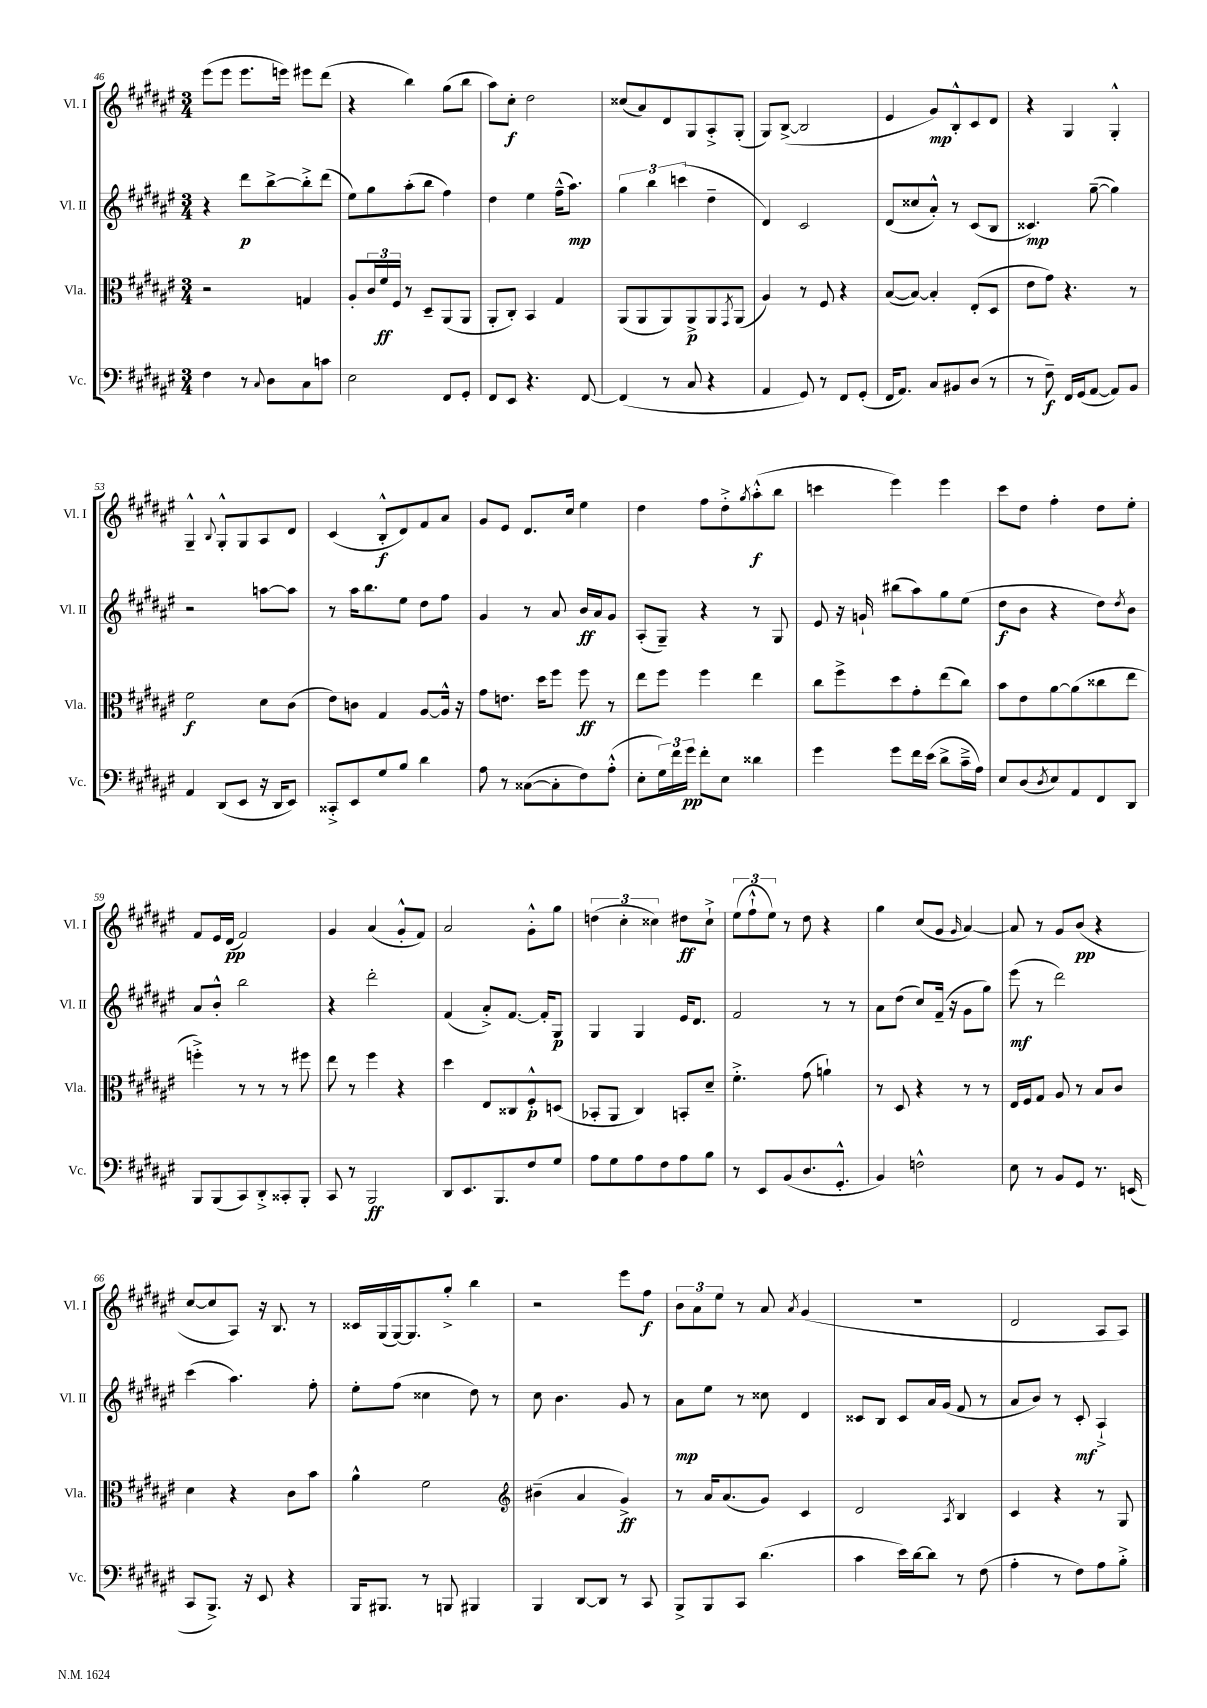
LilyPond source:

<<
\new StaffGroup <<
\new Staff = "s0" \with { instrumentName = "Vl. I" shortInstrumentName = "Vl. I" } {
    \clef treble \key fis \major \numericTimeSignature \time 3/4
    eis'''8( eis'''8 eis'''8. e'''16) eis'''8 dis'''8( |
    r4 b''4) gis''8( b''8 |
    ais''8) cis''8-.\f dis''2 |
    cisis''8( ais'8) dis'8 gis8 ais8-.-> gis8-.( |
    gis8) b8~->( b2 |
    eis'4 gis'8\mp) b8-.-^ cis'8 dis'8 |
    r4 gis4 gis4-.-^ |
    gis4---^ \appoggiatura { b8 } gis8-.-^ gis8 ais8 dis'8 |
    cis'4( b8-.-^\f dis'8) fis'8 ais'8 |
    gis'8 eis'8 dis'8. cis''16 eis''4 |
    dis''4 fis''8 dis''8-.-> \acciaccatura { gis''8 } ais''8-.-^\f( b''8 |
    c'''4 eis'''4) eis'''4 |
    cis'''8 dis''8 fis''4-. dis''8 eis''8-. |
    fis'8 eis'16 dis'16\pp( fis'2) |
    gis'4 ais'4( gis'8-.-^ fis'8) |
    ais'2 gis'8-.-^ gis''8 |
    \tuplet 3/2 { d''4( cis''4-. cisis''4) } dis''8\ff cisis''8-!-> |
    \tuplet 3/2 { eis''8( fis''8-!-^ eis''8) } r8 dis''8 r4 |
    gis''4 cis''8( gis'8 \grace { gis'16 } ais'4~) |
    ais'8 r8 gis'8 b'8\pp( r4 |
    cis''8~ cis''8 ais8) r16 b8. r8 |
    cisis'16 gis16( gis16~) gis8. gis''8-.-> b''4 |
    r2 eis'''8 fis''8\f |
    \tuplet 3/2 { b'8 ais'8 eis''8 } r8 ais'8 \acciaccatura { ais'8 } gis'4( |
    R2. |
    dis'2 ais8 ais8) \bar "|." |
}
\new Staff = "s1" \with { instrumentName = "Vl. II" shortInstrumentName = "Vl. II" } {
    \clef treble \key fis \major \numericTimeSignature \time 3/4
    r4 dis'''8\p b''8~-> b''8-.-> dis'''8( |
    eis''8) gis''8 ais''8-.( b''8 fis''4) |
    dis''4 eis''4 fis''16---^( ais''8.\mp) |
    \tuplet 3/2 { gis''4 b''4 c'''4( } dis''4-- |
    dis'4) cis'2 |
    dis'8( cisis''8 ais'8-.-^) r8 cis'8( b8 |
    cisis'4.\mp) gis''8~--( gis''4) |
    r2 a''8~ a''8 |
    r8 ais''16 b''8. eis''8 dis''8 fis''8 |
    gis'4 r8 ais'8 b'16\ff ais'16 gis'8 |
    ais8-.( gis8--) r4 r8 gis8 |
    eis'8 r16 g'16-! bis''8( ais''8) gis''8 eis''8( |
    dis''8\f b'8 r4 dis''8) \acciaccatura { dis''8 } b'8 |
    ais'8 b'8-.-^ b''2 |
    r4 dis'''2-. |
    fis'4( ais'8-.->) fis'8.~ fis'16-. gis8\p |
    gis4 gis4 eis'16 dis'8. |
    fis'2 r8 r8 |
    ais'8 dis''8( cis''8) fis'16--( r16 gis'8 gis''8) |
    eis'''8\mf( r8 dis'''2) |
    cis'''4( ais''4.) fis''8-. |
    eis''8-. fis''8( cisis''4 dis''8) r8 |
    cis''8 b'4. gis'8 r8 |
    ais'8\mp eis''8 r8 cisis''8 dis'4 |
    cisis'8 b8 cisis'8 ais'16 gis'16( fis'8 r8 |
    ais'8 b'8) r8 cis'8-.\mf ais4-!-> \bar "|." |
}
\new Staff = "s2" \with { instrumentName = "Vla." shortInstrumentName = "Vla." } {
    \clef alto \key fis \major \numericTimeSignature \time 3/4
    r2 g4 |
    ais8-. \tuplet 3/2 { cis'16 fis'16\ff fis16 } r8 dis8-- ais,8( ais,8 |
    ais,8-. cis8-.) b,4 gis4 |
    ais,8( ais,8 ais,8) ais,8->\p ais,8 \acciaccatura { gis,8 } ais,8( |
    ais4) r8 fis8 r4 |
    b8~( b8~) b4-. eis8-.( dis8 |
    eis'8 gis'8) r4. r8 |
    fis'2\f dis'8 cis'8( |
    eis'8) c'8 gis4 ais8~ ais16-^ r16 |
    gis'8 e'8. dis''16 fis''8 fis''8\ff r8 |
    eis''8 fis''8 fis''4 eis''4 |
    cis''8 fis''8-> dis''8 gis'8-. eis''8( cis''8) |
    b'8 eis'8 ais'8~ ais'8( cisis''8 eis''8 |
    f''4-.->) r8 r8 r8 fis''8 |
    eis''8 r8 fis''4 r4 |
    dis''4 eis8 cisis8 fis8-.-^\p d8( |
    bes,8-. ais,8 cis4) b,8-. dis'8-- |
    fis'4.-.-> gis'8( a'4-!) |
    r8 dis8 r4 r8 r8 |
    eis16 fis16 gis8 ais8 r8 b8 cis'8 |
    dis'4 r4 cis'8 b'8 |
    ais'4-^ fis'2 |
    \clef treble bis'4--( ais'4 gis'4->\ff) |
    r8 ais'16 ais'8.( gis'8) cis'4 |
    dis'2 \acciaccatura { ais8 } b4 |
    cis'4 r4 r8 gis8 \bar "|." |
}
\new Staff = "s3" \with { instrumentName = "Vc." shortInstrumentName = "Vc." } {
    \clef bass \key fis \major \numericTimeSignature \time 3/4
    fis4 r8 \appoggiatura { cis8 } dis8 cis8 c'8 |
    eis2 fis,8 gis,8-. |
    fis,8 eis,8 r4. fis,8~ |
    fis,4( r8 cis8 r4 |
    ais,4 gis,8) r8 fis,8 gis,8-.( |
    fis,16 ais,8.) cis8 bis,8 dis8( r8 |
    r8 fis8--\f) fis,16 gis,16( ais,8~ ais,8) b,8 |
    ais,4 dis,8( eis,8 r16 dis,16 eis,8) |
    cisis,8-.-> eis,8 gis8 b8 dis'4 |
    ais8 r8 cisis8~( cisis8-. fis8) ais8-.-^( |
    eis8-. \tuplet 3/2 { gis16) fis'16 gis'16\pp } fis'8-. eis8 disis'4 |
    gis'4 gis'8 fis'16 eis'16( dis'8-> cis'16---> ais16) |
    eis8 dis8( \acciaccatura { dis8 } eis8) ais,8 fis,8 dis,8 |
    b,,8 b,,8( cis,8) dis,8-.-> cisis,8-. b,,8-. |
    cis,8 r8 b,,2\ff |
    dis,8 eis,8. b,,8. fis8 gis8 |
    ais8 gis8 ais8 fis8 ais8 b8 |
    r8 eis,8 b,8( dis8. gis,8.-.-^ |
    b,4) f2-^ |
    eis8 r8 b,8 gis,8 r8. e,16( |
    cis,8 b,,8.->) r16 eis,8 r4 |
    b,,16 bis,,8. r8 b,,8 bis,,4 |
    b,,4 dis,8~ dis,8 r8 cis,8 |
    b,,8-> b,,8 cis,8 dis'4.( |
    cis'4 eis'16) dis'16~ dis'8 r8 fis8( |
    ais4-. r8 fis8) ais8 b8-.-> \bar "|." |
}
>>
>>
\layout { \context { \Score currentBarNumber = #46 } }
